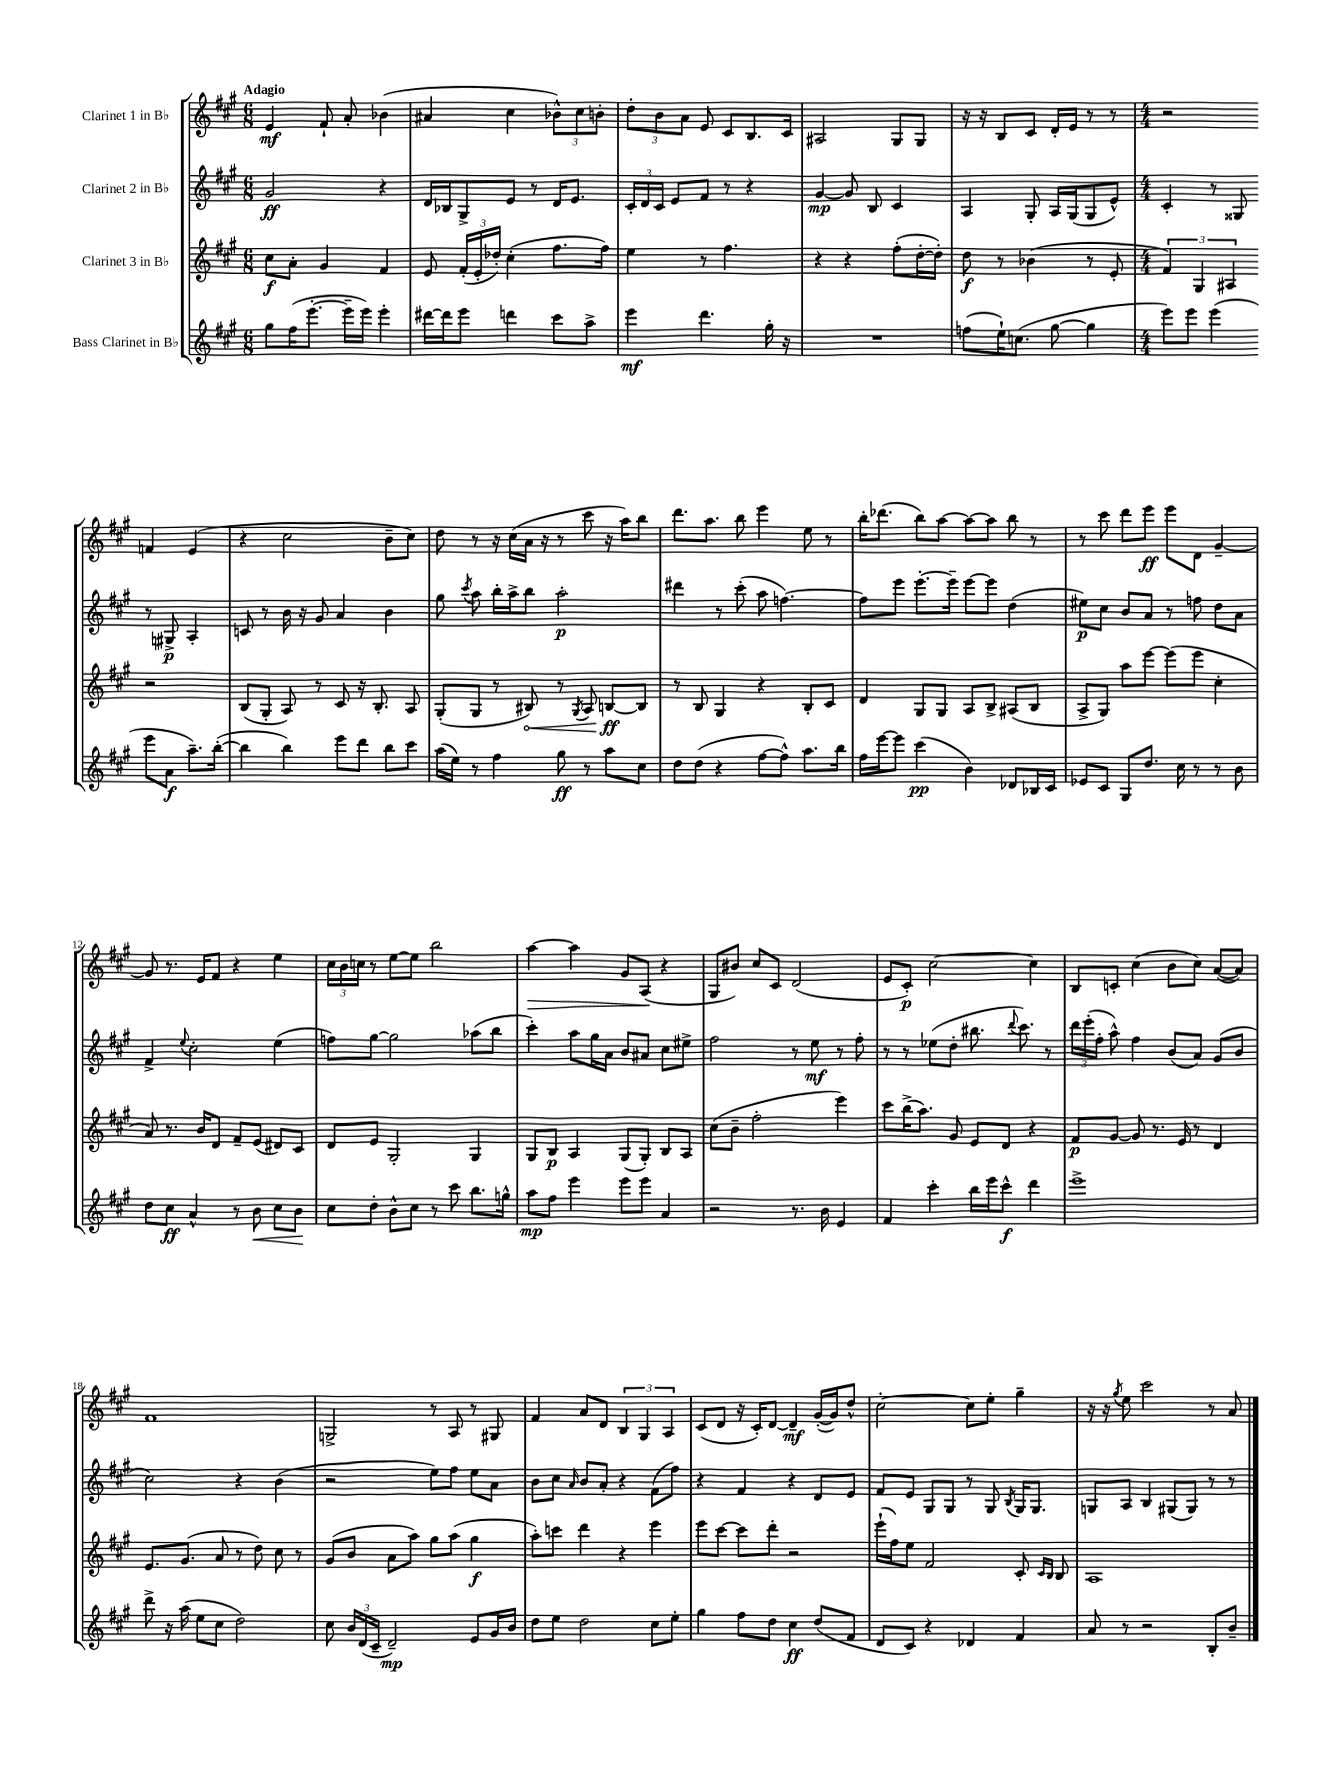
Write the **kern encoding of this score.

**kern	**dynam	**kern	**dynam	**kern	**dynam	**kern	**dynam
*part4	*part4	*part3	*part3	*part2	*part2	*part1	*part1
*staff4	*staff4	*staff3	*staff3	*staff2	*staff2	*staff1	*staff1
*I"Bass Clarinet in B♭	*	*I"Clarinet 3 in B♭	*	*I"Clarinet 2 in B♭	*	*I"Clarinet 1 in B♭	*
*clefG2	*	*clefG2	*	*clefG2	*	*clefG2	*
*k[f#c#g#]	*	*k[f#c#g#]	*	*k[f#c#g#]	*	*k[f#c#g#]	*
*M6/8	*	*M6/8	*	*M6/8	*	*M6/8	*
=1	=1	=1	=1	=1	=1	=1	=1
!	!	!	!	!	!	!LO:TX:a:B:t=Adagio	!
8gg#\L	.	8cc#\L	f	2g#/	ff	4e/	mf
(16ff#\K	.	8a'\J	.	.	.	.	.
[8.eee'\J	.	.	.	.	.	.	.
.	.	4g#/	.	.	.	8f#`/	.
16eee~\LL]	.	.	.	.	.	8a'/	.
16eee\JJ)	.	.	.	.	.	.	.
4eee'\	.	4f#/	.	4r	.	(4b-X\	.
=2	=2	=2	=2	=2	=2	=2	=2
[16ddd#X\LL	.	8e/	.	16d/LL	.	4a#X/	.
16ddd#\J]	.	.	.	16B-X/J	.	.	.
8eee\J	.	(24f#'/LL	.	8G#^/	.	.	.
.	.	24e'/	.	.	.	.	.
.	.	24dd-X'/JJ)	.	.	.	.	.
4dddn\	.	(4cc#'\	.	8e/J	.	4cc#\	.
.	.	.	.	8r	.	.	.
8ccc#\L	.	8.ff#\L	.	16d/KL	.	12b-X^^\L)	.
.	.	.	.	8.e/J	.	.	.
.	.	.	.	.	.	12cc#\	.
8aa^\J	.	.	.	.	.	.	.
.	.	.	.	.	.	12bn'\J	.
.	.	16ff#\Jk)	.	.	.	.	.
=3	=3	=3	=3	=3	=3	=3	=3
4eee\	mf	4ee\	.	24c#'/LL	.	12dd'\L	.
.	.	.	.	24d/	.	.	.
.	.	.	.	24c#/JJ	.	12b\	.
.	.	.	.	8e/L	.	.	.
.	.	.	.	.	.	12a\J	.
4.ddd\	.	8r	.	8f#/J	.	8e/	.
.	.	4.ff#\	.	8r	.	8c#/L	.
.	.	.	.	4r	.	8.B/	.
16gg#'\	.	.	.	.	.	.	.
16r	.	.	.	.	.	16c#/Jk	.
=4	=4	=4	=4	=4	=4	=4	=4
2.r	.	4r	.	[4g#/	mp	2A#X/	.
.	.	4r	.	8g#/]	.	.	.
.	.	.	.	8B/	.	.	.
.	.	(8ff#'\L	.	4c#/	.	8G#/L	.
.	.	[16dd'\L	.	.	.	8G#/J	.
.	.	16dd'\JJ])	.	.	.	.	.
=5	=5	=5	=5	=5	=5	=5	=5
(8ffn\L	.	8dd\	f	4A/	.	16r	.
.	.	.	.	.	.	16r	.
16ee`\K)	.	8r	.	.	.	8B/L	.
(8.ccn\J	.	.	.	.	.	.	.
.	.	(4b-X\	.	8G#'/	.	8c#/J	.
[8gg#\	.	.	.	16A/LL	.	16d'/LL	.
.	.	.	.	(16G#/J	.	16e/JJ	.
4gg#\]	.	8r	.	8G#/	.	8r	.
.	.	8e'/	.	8e^^/J)	.	8r	.
=6	=6	=6	=6	=6	=6	=6	=6
*M4/4	*	*M4/4	*	*M4/4	*	*M4/4	*
8eee\L)	.	6f#/)	.	4c#'/	.	2r	.
8eee\J	.	.	.	.	.	.	.
.	.	6G#/	.	.	.	.	.
(4eee\	.	.	.	8r	.	.	.
.	.	6A#X/	.	.	.	.	.
.	.	.	.	8G##X/	.	.	.
8eee\L	.	2r	.	8r	.	4fn/	.
8a\J	f	.	.	8G#X^/	p	.	.
8.aa~\L)	.	.	.	4A'/	.	(4e/	.
([16bb'\Jk	.	.	.	.	.	.	.
!!LO:LB:g=z
=7	=7	=7	=7	=7	=7	=7	=7
4bb\]	.	(8B/L	.	8cn/	.	4r	.
.	.	8G#'/J	.	8r	.	.	.
4bb\)	.	8A/)	.	16b\	.	2cc#\	.
.	.	.	.	16r	.	.	.
.	.	8r	.	8g#/	.	.	.
8eee\L	.	8c#/	.	4a/	.	.	.
8ddd\J	.	16r	.	.	.	.	.
.	.	8.B'/	.	.	.	.	.
8bb\L	.	.	.	4b\	.	8b~\L	.
8ccc#\J	.	8A/	.	.	.	8cc#\J)	.
=8	=8	=8	=8	=8	=8	=8	=8
(16aa\LL	.	(8G#'/L	.	8gg#\	.	8dd\	.
16ee\JJ)	.	.	.	.	.	.	.
.	.	.	.	8qccc#/	.	.	.
8r	.	8G#/J	.	8aa\	.	8r	.
4ff#\	.	8r	.	16bb'\LL	.	16r	.
.	.	.	.	16aa^\J	.	(16cc#\LL	.
!	!	!	!LO:HP:b	!	!	!	!
.	.	8B#X/)	<	8bb\J	.	16a\JJ	.
.	.	.	.	.	.	16r	.
8gg#\	ff	8r	.	2aa'\	p	8r	.
.	.	8qG#/	.	.	.	.	.
8r	.	8A/	.	.	.	8ccc#\	.
8aa\L	.	[8Bn/L	ff	.	.	16r	.
.	.	.	.	.	.	16aa\KL)	.
8cc#\J	.	8B/J]	[	.	.	8bb\J	.
=9	=9	=9	=9	=9	=9	=9	=9
8dd\L	.	8r	.	4ddd#X\	.	8.ddd\L	.
(8dd\J	.	8B/	.	.	.	.	.
.	.	.	.	.	.	8.aa\J	.
4r	.	4G#/	.	8r	.	.	.
.	.	.	.	(8ccc#'\	.	8bb\	.
[8ff#\L	.	4r	.	8aa\	.	4eee\	.
8ff#^^\J])	.	.	.	[4.ffn\)	.	.	.
8.aa\L	.	8B'/L	.	.	.	8ee\	.
.	.	8c#/J	.	.	.	8r	.
16bb\Jk	.	.	.	.	.	.	.
=10	=10	=10	=10	=10	=10	=10	=10
16ff#\LL	.	4d/	.	8ff\L]	.	16bb'\KL	.
[16eee\J	.	.	.	.	.	(8.ddd-X\J	.
8eee\J]	.	.	.	8eee\J	.	.	.
(4ccc#\	pp	8G#/L	.	[8.eee'\L	.	8bb\L)	.
.	.	8G#/J	.	.	.	[8aa\J	.
.	.	.	.	16eee~\Jk]	.	.	.
4b\)	.	8A/L	.	[8eee\L	.	8aa\L_	.
.	.	8B^/J	.	8eee\J]	.	8aa\J]	.
8d-X/L	.	(8A#X/L	.	(4dd\	.	8bb\	.
16B-X/L	.	8B/J	.	.	.	8r	.
16c#/JJ	.	.	.	.	.	.	.
=11	=11	=11	=11	=11	=11	=11	=11
8e-X/L	.	8A^/L	.	8ee#X\L)	p	8r	.
8c#/J	.	8G#/J)	.	8cc#\J	.	8ccc#\	.
8G#/L	.	8aa\L	.	8b/L	.	8ddd\L	.
8.dd/J	.	[8eee\J	.	8a/J	.	8eee\J	ff
.	.	(8eee\L]	.	8r	.	8eee\L	.
16cc#\	.	.	.	.	.	.	.
8r	.	8eee\J	.	8ffn\	.	8d\J	.
8r	.	4cc#'\	.	8dd\L	.	[4g#~/	.
8b\	.	.	.	8a\J	.	.	.
!!LO:LB:g=z
=12	=12	=12	=12	=12	=12	=12	=12
8dd\L	.	8a/)	.	4f#^/	.	8g#/]	.
8cc#\J	ff	8.r	.	.	.	8.r	.
.	.	.	.	8qqee/	.	.	.
4a^^/	.	.	.	2cc#'\	.	.	.
.	.	16b/KL	.	.	.	16e/KL	.
.	.	8d/J	.	.	.	8f#/J	.
8r	.	8f#~/L	.	.	.	4r	.
!	!LO:HP:b	!	!	!	!	!	!
8b\	<	(8e/J	.	.	.	.	.
8cc#\L	.	8d#X/L)	.	(4ee\	.	4ee\	.
8b\J	.	8c#/J	.	.	.	.	.
.	[	.	.	.	.	.	.
=13	=13	=13	=13	=13	=13	=13	=13
8cc#\L	.	8d/L	.	8ffn\L)	.	24cc#\LL	.
.	.	.	.	.	.	24b\	.
.	.	.	.	.	.	24ccn\JJ	.
8dd'\J	.	8e/J	.	[8gg#\J	.	8r	.
8b^^\L	.	2G#'/	.	2gg#\]	.	[8ee\L	.
8cc#\J	.	.	.	.	.	8ee\J]	.
8r	.	.	.	.	.	2bb\	.
8ccc#\	.	.	.	.	.	.	.
8.bb\L	.	4G#/	.	(8aa-X\L	.	.	.
.	.	.	.	8bb\J	.	.	.
16ggn^^\Jk	.	.	.	.	.	.	.
=14	=14	=14	=14	=14	=14	=14	=14
!	!	!	!	!	!	!	!LO:HP:b
8aa\L	mp	8G#/L	.	4ccc#'\)	.	[4aa\	>
8ff#\J	.	8B/J	p	.	.	.	.
4eee\	.	4A/	.	8aa\L	.	4aa\]	.
.	.	.	.	16gg#\L	.	.	.
.	.	.	.	16a\JJ	.	.	.
8eee\L	.	(8G#/L	.	8b/L	.	8g#/L	.
8eee\J	.	8G#'/J)	.	8a#X/J	.	(8A/J	.
4a/	.	8B/L	.	8cc#\L	.	4r	]
.	.	8A/J	.	8ee#X^\J	.	.	.
=15	=15	=15	=15	=15	=15	=15	=15
2r	.	(8cc#\L	.	2ff#\	.	8G#/L	.
.	.	8b~\J	.	.	.	8b#X/J)	.
.	.	2ff#'\	.	.	.	8cc#/L	.
.	.	.	.	.	.	8c#/J	.
8.r	.	.	.	8r	.	(2d/	.
.	.	.	.	8ee\	mf	.	.
16b\	.	.	.	.	.	.	.
4e/	.	4eee\)	.	8r	.	.	.
.	.	.	.	8ff#'\	.	.	.
=16	=16	=16	=16	=16	=16	=16	=16
4f#/	.	8ccc#\L	.	8r	.	8e/L	.
.	.	(16bb^\K	.	8r	.	8c#'/J)	p
.	.	8.aa\J)	.	.	.	.	.
4ccc#'\	.	.	.	(8ee-X\L	.	[2cc#\	.
.	.	8g#/	.	8dd'\J	.	.	.
16bb\LL	.	8e/L	.	8.bb#X\	.	.	.
16eee\J	.	.	.	.	.	.	.
8ccc#^^\J	f	8d/J	.	.	.	.	.
.	.	.	.	8qqddd/	.	.	.
.	.	.	.	8.ccc#\)	.	.	.
4ddd\	.	4r	.	.	.	4cc#\]	.
.	.	.	.	8r	.	.	.
=17	=17	=17	=17	=17	=17	=17	=17
1eee^	.	8f#/L	p	24ddd\LL	.	8B/L	.
.	.	.	.	(24eee'\	.	.	.
.	.	.	.	24ff#'\JJ	.	.	.
.	.	[8g#/J	.	8aa^^\)	.	8cn'/J	.
.	.	8g#/]	.	4ff#\	.	(4cc#\	.
.	.	8.r	.	.	.	.	.
.	.	.	.	(8b/L	.	8b\L	.
.	.	16e/	.	.	.	.	.
.	.	8r	.	8a/J)	.	8cc#\J)	.
.	.	4d/	.	(8g#/L	.	([8a/L	.
.	.	.	.	8b/J	.	8a/J])	.
!!LO:LB:g=z
=18	=18	=18	=18	=18	=18	=18	=18
8ddd^\	.	8.e/L	.	2cc#\)	.	1f#	.
16r	.	.	.	.	.	.	.
(16aa\	.	(8.g#/J	.	.	.	.	.
8ee\L	.	.	.	.	.	.	.
8cc#\J	.	8a/	.	.	.	.	.
2dd\)	.	8r	.	4r	.	.	.
.	.	8dd\)	.	.	.	.	.
.	.	8cc#\	.	(4b\	.	.	.
.	.	8r	.	.	.	.	.
=19	=19	=19	=19	=19	=19	=19	=19
8cc#\	.	(8g#/L	.	2r	.	2Gn^/	.
24b/LL	.	8b/J	.	.	.	.	.
(24d/	.	.	.	.	.	.	.
24c#~/JJ	.	.	.	.	.	.	.
2d~/)	mp	8a\L	.	.	.	.	.
.	.	8aa\J)	.	.	.	.	.
.	.	8gg#\L	.	8ee\L)	.	8r	.
.	.	(8aa\J	.	8ff#\J	.	8A/	.
8e/L	.	4gg#\	f	8ee\L	.	8r	.
16g#/L	.	.	.	8a\J	.	8G#X/	.
16b/JJ	.	.	.	.	.	.	.
=20	=20	=20	=20	=20	=20	=20	=20
8dd\L	.	8aa'\L)	.	8b\L	.	4f#/	.
8ee\J	.	8cccn\J	.	8cc#\J	.	.	.
.	.	.	.	16qqa/	.	.	.
2dd\	.	4ddd\	.	8b/L	.	8a/L	.
.	.	.	.	8a'/J	.	8d/J	.
.	.	4r	.	4r	.	6B/	.
.	.	.	.	.	.	6G#/	.
8cc#\L	.	4eee\	.	(8f#\L	.	.	.
.	.	.	.	.	.	6A/	.
8ee'\J	.	.	.	8ff#\J)	.	.	.
=21	=21	=21	=21	=21	=21	=21	=21
4gg#\	.	8eee\L	.	4r	.	(8c#/L	.
.	.	[8ccc#\J	.	.	.	8d/J	.
8ff#\L	.	8ccc#\L]	.	4f#/	.	16r	.
.	.	.	.	.	.	16c#'/KL)	.
8dd\J	.	8ddd'\J	.	.	.	[8d/J	.
4cc#\	ff	2r	.	4r	.	4d~/]	mf
(8dd/L	.	.	.	8d/L	.	([16g#'/LL	.
.	.	.	.	.	.	16g#/J])	.
8f#/J	.	.	.	8e/J	.	8dd^^/J	.
=22	=22	=22	=22	=22	=22	=22	=22
8d/L	.	(16eee`\LL	.	8f#/L	.	[2cc#'\	.
.	.	16ff#\J)	.	.	.	.	.
8c#/J)	.	8ee\J	.	8e/J	.	.	.
4r	.	2f#/	.	8G#/L	.	.	.
.	.	.	.	8G#/J	.	.	.
4d-X/	.	.	.	8r	.	8cc#\L]	.
.	.	.	.	8G#/	.	8ee'\J	.
.	.	.	.	8qB/	.	.	.
4f#/	.	8c#'/	.	16G#/KL	.	4gg#~\	.
.	.	.	.	8.G#/J	.	.	.
.	.	16qqc#/LL	.	.	.	.	.
.	.	16qqB/JJ	.	.	.	.	.
.	.	8B/	.	.	.	.	.
=23	=23	=23	=23	=23	=23	=23	=23
8a/	.	1A	.	8Gn/L	.	16r	.
.	.	.	.	.	.	16r	.
.	.	.	.	.	.	8qgg#/	.
8r	.	.	.	8A/J	.	8ee\	.
2r	.	.	.	4B/	.	2ccc#\	.
.	.	.	.	(8G#X/L	.	.	.
.	.	.	.	8G#/J)	.	.	.
8B'/L	.	.	.	8r	.	8r	.
8b~/J	.	.	.	8r	.	8a/	.
==	==	==	==	==	==	==	==
*-	*-	*-	*-	*-	*-	*-	*-
